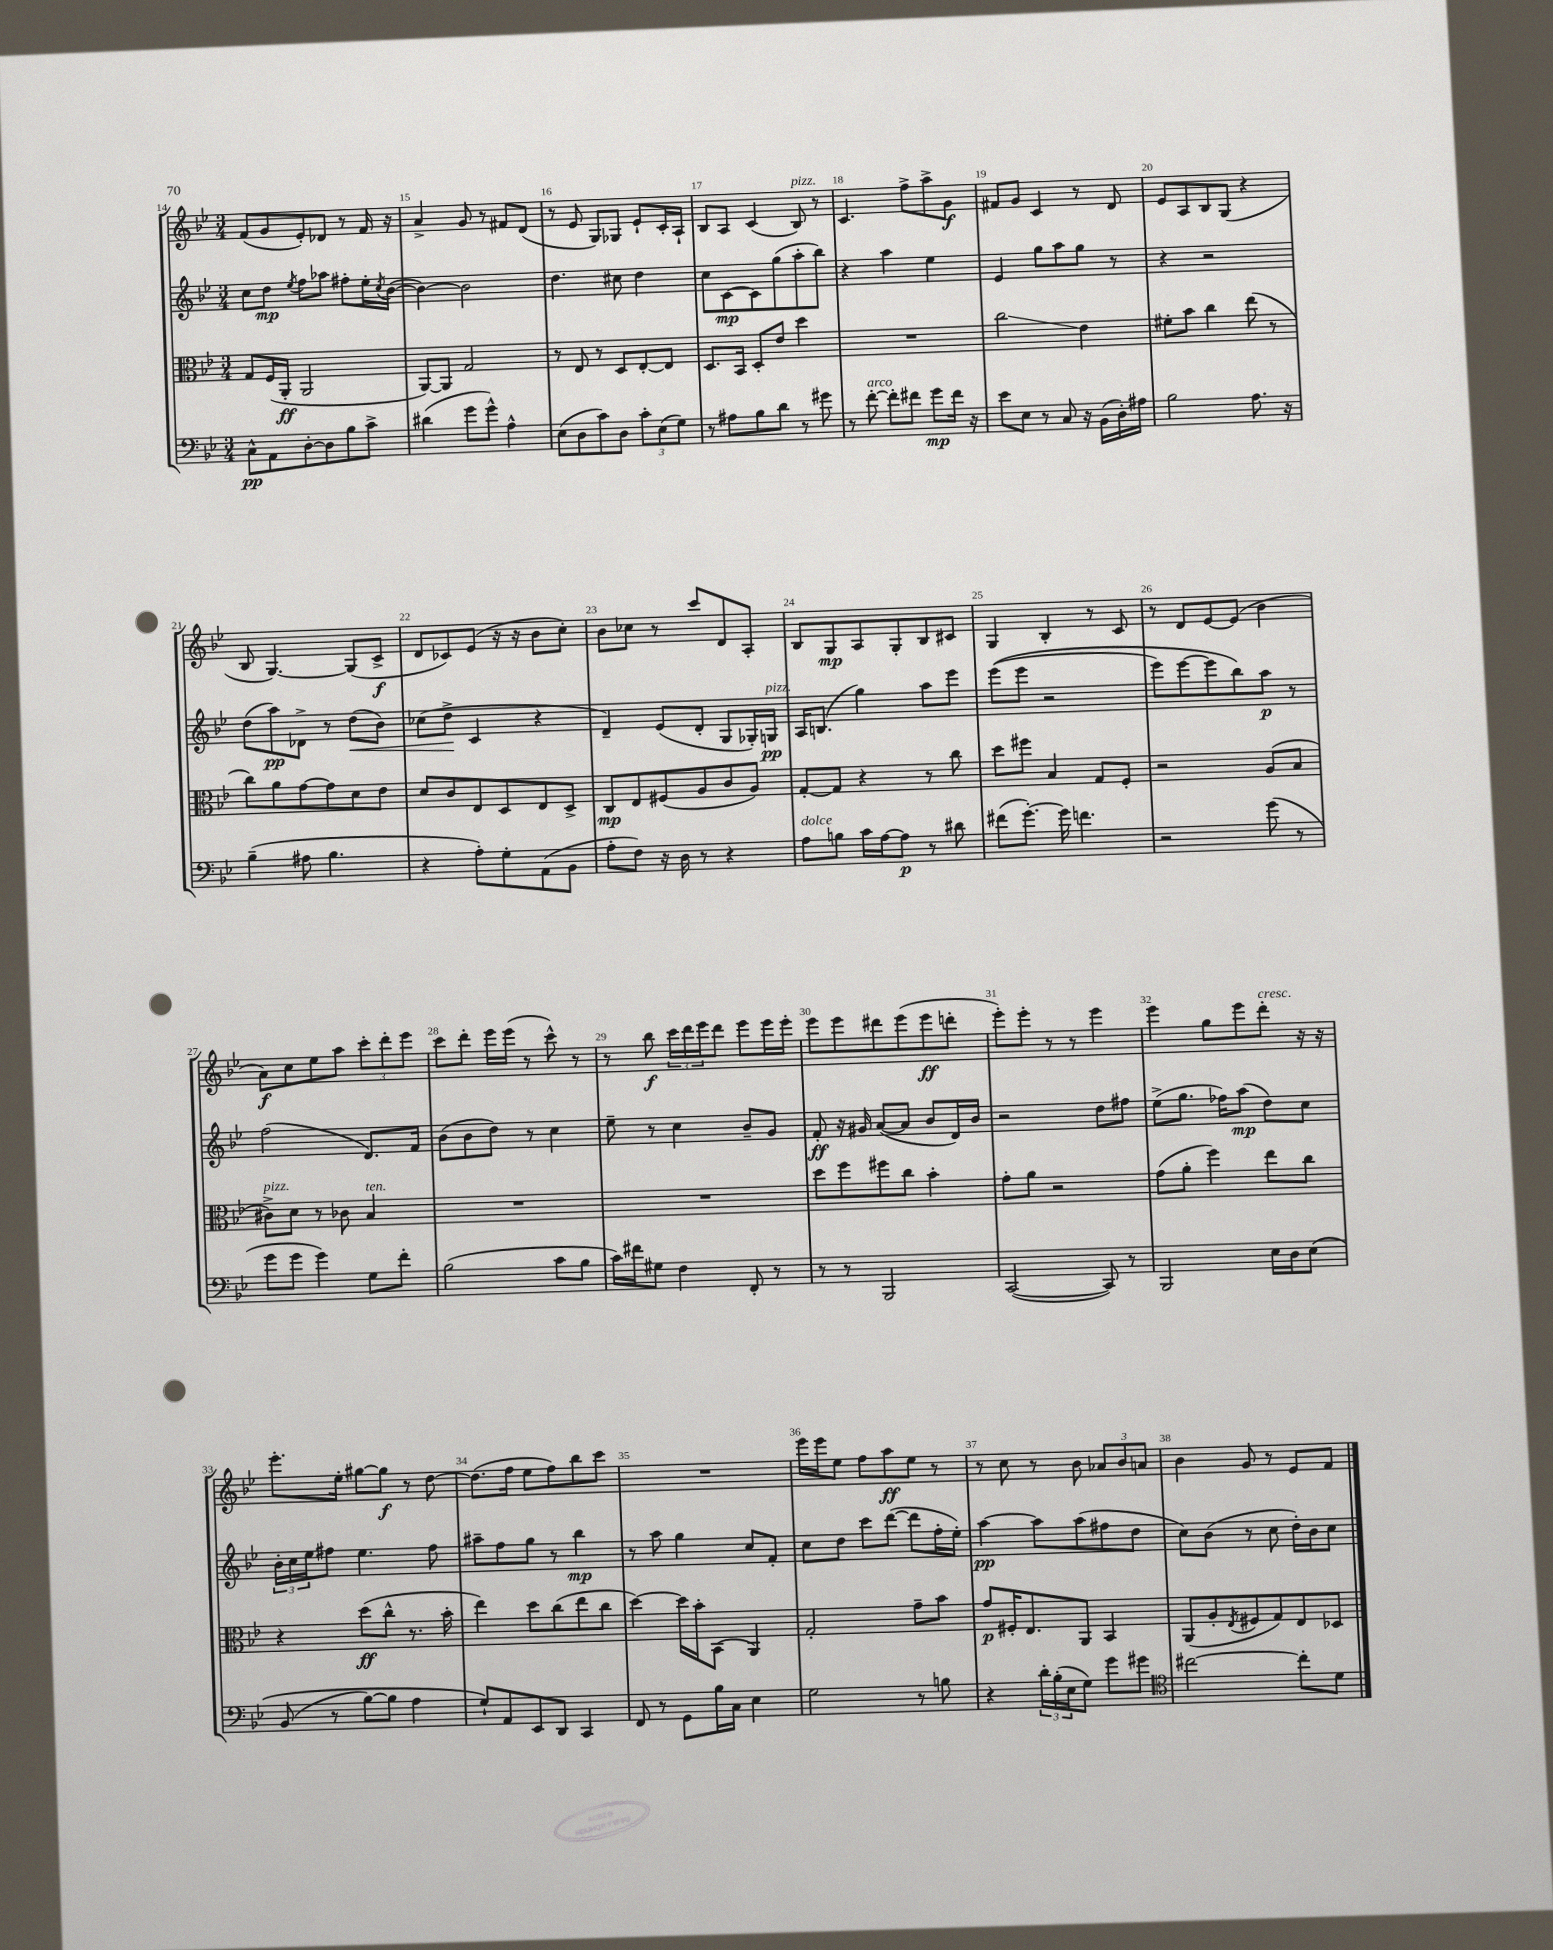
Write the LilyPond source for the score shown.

<<
\new StaffGroup <<
\new Staff = "s0" {
    \clef treble \key bes \major \numericTimeSignature \time 3/4
    f'8( g'8 ees'8-.) des'8 r8 f'16 r16 |
    a'4-> g'8 r8 fis'8 d'8( |
    r8 ees'8 g8) ges8 ees'8-! c'16-. a16-! |
    bes8 a8 c'4( bes8^\markup { \italic "pizz." }) r8 |
    c'4. f''8-> a''8-> g'8\f |
    fis'8 g'8 c'4 r8 d'8 |
    ees'8 a8 bes8 g8( r4 |
    bes8 g4.~) g8( c'8->\f |
    d'8 ces'8) ees'8( r16 r16 bes'8 c''8-.) |
    bes'8 ces''8 r8 c'''8 d'8 a8-. |
    bes8 g8\mp a8 g8-. bes8 cis'8 |
    g4 bes4-. r8 c'8 |
    r8 d'8 ees'8~ ees'8( bes'4 |
    a'8\f) c''8 ees''8 a''8 \tuplet 3/2 { c'''8-. d'''8-. ees'''8 } |
    c'''8 d'''8-. ees'''16 ees'''16( r8 c'''8-^) r8 |
    r8 bes''8\f \tuplet 3/2 { c'''16 d'''16 ees'''16 } d'''8 ees'''8 ees'''16 ees'''16-. |
    ees'''8 ees'''8 dis'''8 ees'''8( ees'''8\ff d'''8-. |
    ees'''8-.) ees'''8-. r8 r8 ees'''4 |
    ees'''4 g''8 ees'''8 d'''8-.^\markup { \italic "cresc." } r16 r16 |
    ees'''8.-. ees''16-. gis''8~ gis''8\f r8 d''8~ |
    d''8.( f''16 ees''8 f''8) bes''8 c'''8 |
    R2. |
    ees'''16 ees'''16 ees''8 f''8 a''8\ff ees''8 r8 |
    r8 c''8 r8 bes'8 \tuplet 3/2 { aes'8 bes'8 a'8 } |
    bes'4 g'8 r8 ees'8 f'8 \bar "|." |
}
\new Staff = "s1" {
    \clef treble \key bes \major \numericTimeSignature \time 3/4
    c''8 d''8\mp \acciaccatura { ees''8 } f''8 aes''8 fis''8-. ees''16-. \acciaccatura { c''8 } bes'16~( |
    bes'4~) bes'2 |
    d''4. cis''8 d''4 |
    c''8 c'8~\mp c'8 g''8( a''8-. bes''8) |
    r4 a''4 ees''4 |
    ees'4 g''8 a''8 g''8 r8 |
    r4 r2 |
    d''8( a''8\pp) des'8-> r8 d''8\<( bes'8) |
    ces''8( d''8->\! c'4 r4 |
    d'4--) ees'8( d'8-. g8 ges16-.) g16\pp^\markup { \italic "pizz." } |
    a16 b8.( g''4) a''8 ees'''8 |
    ees'''8(\( ees'''8 r2 |
    ees'''8) ees'''8~ ees'''8 bes''8\) a''8\p r8 |
    f''2( d'8.) f'16 |
    bes'8( bes'8 d''8) r8 c''4 |
    ees''8-- r8 c''4 bes'8-- g'8 |
    f'8-.\ff r16 gis'16 a'8~( a'8 bes'8 d'16) bes'16 |
    r2 d''8 fis''8 |
    ees''8->( g''8. fes''16) a''8\mp( d''8) c''8 |
    \tuplet 3/2 { bes'16-. c''16 ees''16 } fis''8 ees''4. fis''8 |
    ais''8-- f''8 g''8 r8 bes''4\mp |
    r8 a''8 g''4 c''8 f'8-. |
    c''8 d''8 c'''8 d'''8~( d'''8 f''16-. ees''16-.) |
    a''4~\pp a''8 a''8( fis''8 d''8 |
    c''8) bes'8( r8 c''8 d''16-.) bes'16 c''8 \bar "|." |
}
\new Staff = "s2" {
    \clef alto \key bes \major \numericTimeSignature \time 3/4
    g8 f16( a,16-.\ff a,2 |
    a,8~) a,8 g2 |
    r8 ees8 r8 d8 ees8~-. ees8 |
    d8. bes,16 d8-. ees'8 d''4 |
    R2. |
    c''2\glissando ees'4 |
    fis'8-. bes'8 c''4 ees''8( r8 |
    c''8) a'8 g'8~ g'8 d'8 ees'8 |
    d'8 c'8 ees8 d8 ees8 d8-> |
    c8\mp ees8 fis8( a8 c'8 a8) |
    g8~-. g8 r4 r8 c''8 |
    d''8 fis''8 bes4 g8 f8-. |
    r2 a8( bes8 |
    cis'8->^\markup { \italic "pizz." }) d'8 r8 ces'8 bes4^\markup { \italic "ten." } |
    R2. |
    R2. |
    d''8 f''8 fis''8 c''8 bes'4-. |
    g'8-. a'8 r2 |
    g'8( a'8-. f''4) ees''8 c''8 |
    r4 d''8\ff( c''8-^ r8. bes'16-. |
    ees''4) d''8 c''8( ees''8 c''8 |
    d''4~) d''16 bes'16-. bes,8( a,4) |
    g2-. g'8-- bes'8 |
    g'8\p fis16-. ees8. a,8 bes,4 |
    a,8( a8-. \acciaccatura { ees8 } fis8 g8) ees8 des8 \bar "|." |
}
\new Staff = "s3" {
    \clef bass \key bes \major \numericTimeSignature \time 3/4
    c8-^\pp a,8 d8~-. d8 bes8 c'8-> |
    dis'4( g'8 g'8-^) a4-^ |
    ees8( d8 c'8) d8 \tuplet 3/2 { c'8-. ees8( g8) } |
    r8 ais8 bes8 d'8 r8 gis'8 |
    r8 f'8~-.^\markup { \italic "arco" } f'8-. fis'8 g'8\mp fis'16 r16 |
    ees'8 ees8 r8 c8 r16 bes,16( d16-.) ais16 |
    bes2 a8. r16 |
    bes4--( ais8 bes4. |
    r4 a8-.) g8-. a,8( bes,8 |
    a8-. f8) r16 d16 r8 r4 |
    a8^\markup { \italic "dolce" } b8 c'16 a16~ a8\p r8 dis'8 |
    fis'8( g'8.~-.) g'16 f'4. |
    r2 g'8( r8 |
    g'8 g'8 g'4) g8 f'8-. |
    bes2( c'8 bes8 |
    c'16) fis'16 gis8 f4 f,8-. r8 |
    r8 r8 bes,,2 |
    c,2~( c,8) r8 |
    bes,,2 ees16 d16 ees8\( |
    bes,8( r8 bes8~) bes8 a4 |
    g8-!\) a,8 ees,8 d,8 c,4 |
    f,8 r8 g,8 bes16 c16 ees4 |
    g2 r8 b8 |
    r4 \tuplet 3/2 { d'16-. bes16-.( ees16 } g8) g'8 gis'8 |
    \clef tenor cis''2~ cis''8-. d'8 \bar "|." |
}
>>
>>
\layout { \context { \Score currentBarNumber = #14 \override BarNumber.break-visibility = ##(#f #t #t) barNumberVisibility = #all-bar-numbers-visible } }
